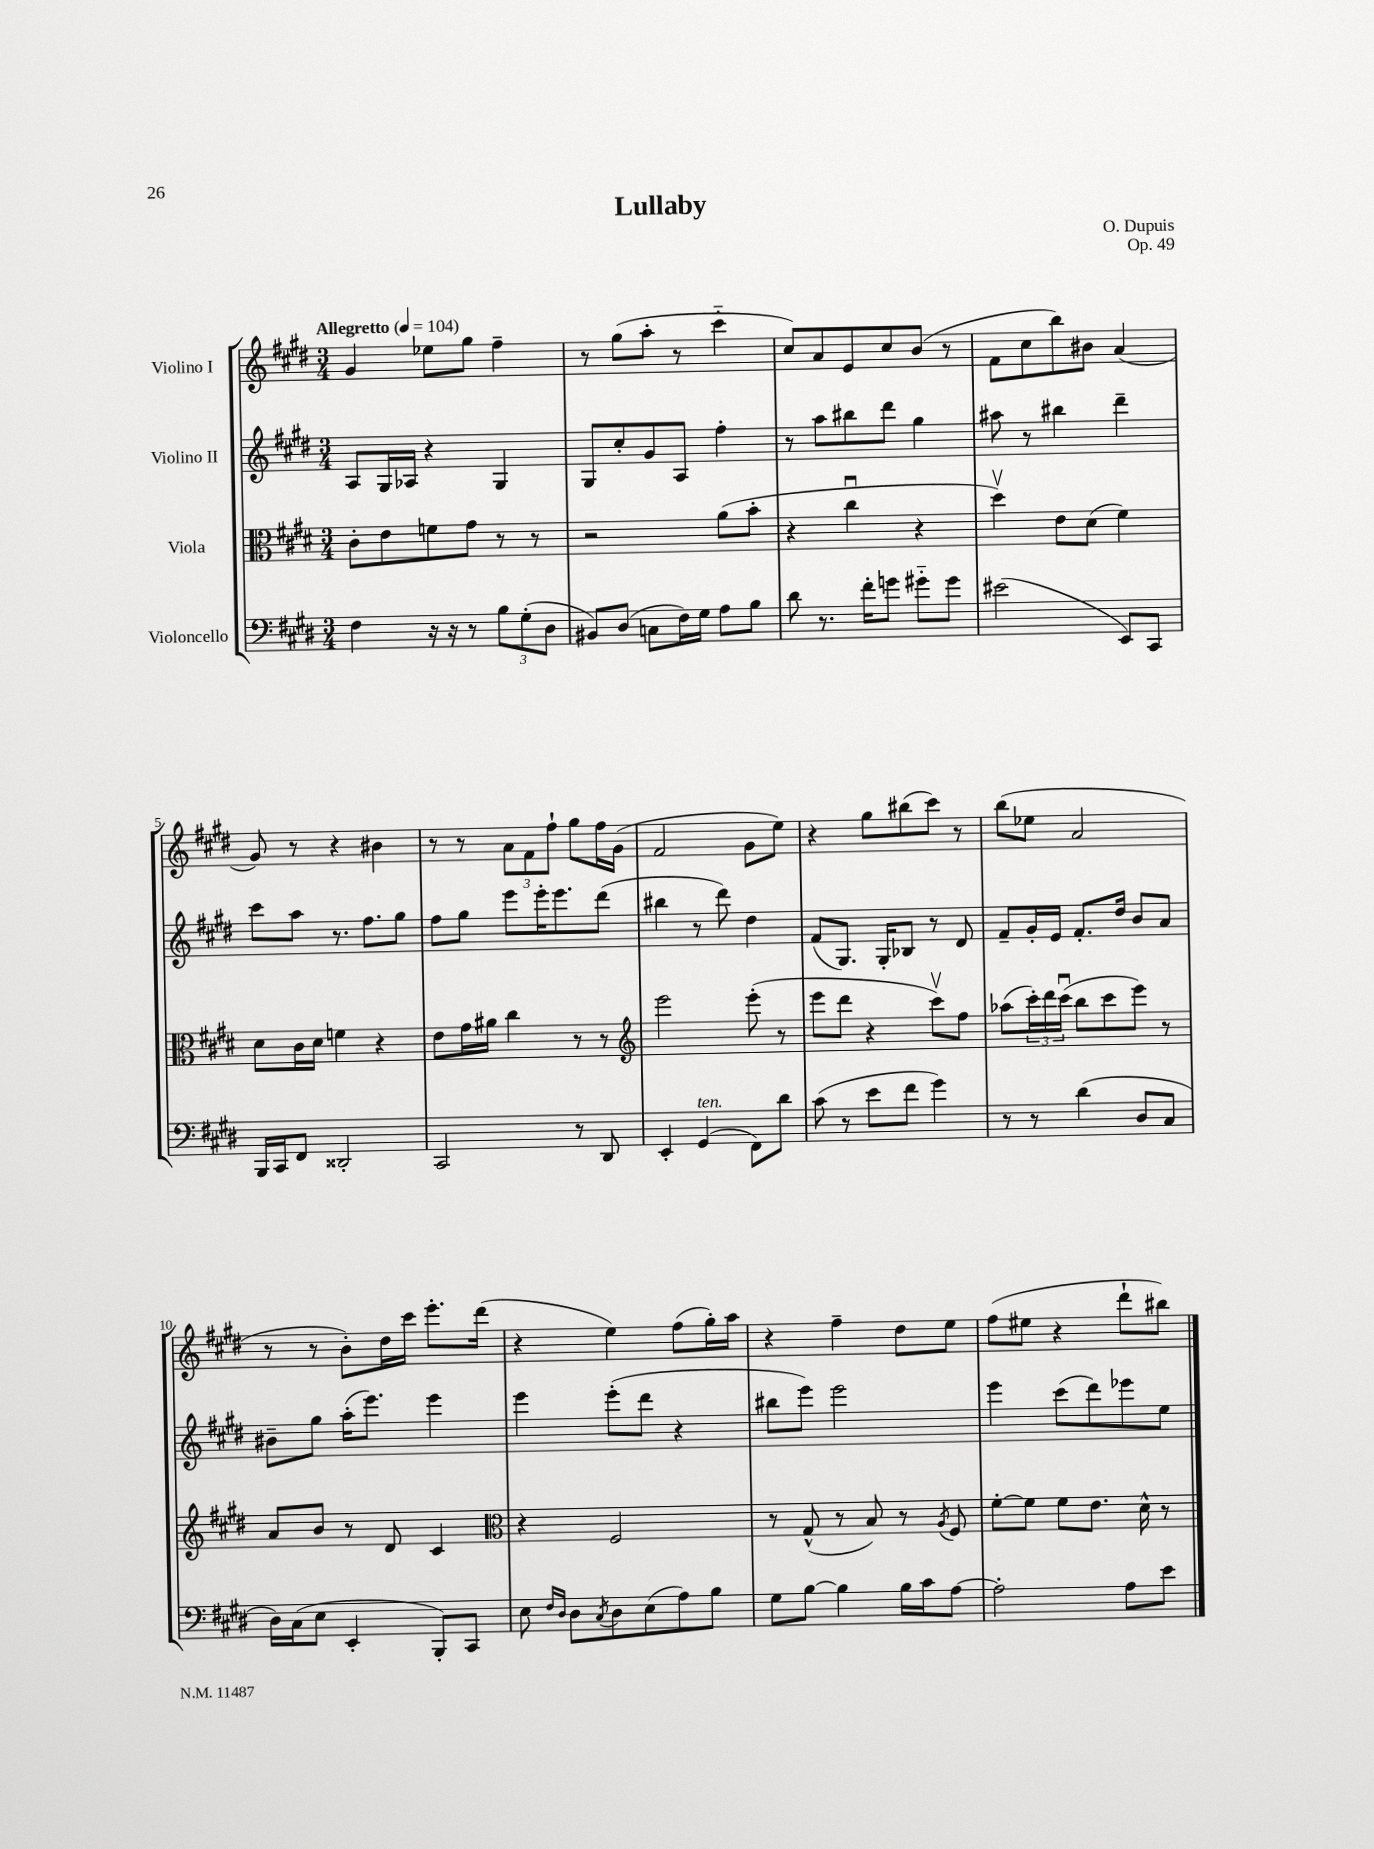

**kern	**kern	**kern	**kern
*staff4	*staff3	*staff2	*staff1
*clefF4	*clefC3	*clefG2	*clefG2
*k[f#c#g#d#]	*k[f#c#g#d#]	*k[f#c#g#d#]	*k[f#c#g#d#]
*M3/4	*M3/4	*M3/4	*M3/4
*MM104	*MM104	*MM104	*MM104
4F#\	8c#'\L	8A/L	4g#/
.	8e\	16G#/L	.
.	.	16A-/JJ	.
16r	8f\	4r	8ee-\L
16r	.	.	.
8r	8g#\J	.	8gg#\J
12B\L	8r	4G#/	4ff#~\
(12G#'\	.	.	.
.	8r	.	.
12D#\J	.	.	.
=	=	=	=
8BB#/L)	2r	8G#/L	8r
(8D#/J	.	8cc#'/	(8gg#\L
8C\L	.	8g#/	8aa'\J
16F#\L)	.	8A/J	8r
16G#\JJ	.	.	.
8A\L	(8a\L	4ff#'\	4ccc#'~\
8B\J	8b'\J	.	.
=	=	=	=
8d#\	4r	8r	8cc#/L)
8.r	.	8aa\L	8a/
.	4cc#u\	8bb#\	8e/
16f#'\LK	.	.	.
8g\J	.	8ddd#\J	8cc#/
8g#'~\L	4r	4gg#\	(8b/J
8g#\J	.	.	8r
=	=	=	=
(2e#\	4dd#v\)	8aa#\	8f#\L
.	.	8r	8cc#\
.	8e\L	4bb#\	8bb\)
.	(8d#\J	.	8b#\J
8EE/L)	4f#\)	4ddd#~\	(4a/
8CC#/J	.	.	.
=	=	=	=
16BBB/LL	8d#\L	8ccc#\L	8g#/)
16CC#/J	.	.	.
8FF#/J	16c#\L	8aa\J	8r
.	16d#\JJ	.	.
2DD##'/	4f\	8.r	4r
.	.	8.ff#\L	.
.	4r	.	4b#\
.	.	8gg#\J	.
=	=	=	=
2CC#/	8e\L	8ff#\L	8r
.	16g#\L	8gg#\J	8r
.	16a#\JJ	.	.
.	4cc#\	8eee\L	12a\L
.	.	.	12f#\
.	.	16eee'\K	.
.	.	.	12ff#`\J
.	.	8.eee\	.
8r	8r	.	8gg#\L
8DD#/	8r	(8ddd#\J	16ff#\L
.	.	.	(16g#\JJ
=	=	=	=
*	*clefG2	*	*
4EE'/	2eee\	4bb#\	2f#/
(4GG#/	.	8r	.
.	.	8ddd#\)	.
8FF#\L)	(8eee'\	4dd#\	8g#\L
8d#\J	8r	.	8ee\J)
=	=	=	=
(8c#\	8eee\L	(8f#/L	4r
8r	8ddd#\J	8.G#/J)	.
8e\L	4r	.	8gg#\L
.	.	16G#'/LK	.
8f#\J	.	8B-/J	(8bb#\
4g#\)	8ccc#v\L)	8r	8ccc#\J)
.	8ff#\J	8d#/	8r
=	=	=	=
8r	(8aa-\L	8f#~/L	(8bb\L
8r	24ccc#'\L)	16g#'/L	8ee-\J
.	24ddd#\	.	.
.	.	16e/JJ	.
.	(24ccc#u\JJ	.	.
(4d#\	8bb\L	8.f#'/L	2a/
.	8ccc#\	.	.
.	.	16dd#/Jk	.
8D#/L	8eee\J)	8b/L	.
8C#/J	8r	8a/J	.
=	=	=	=
16D#\LL)	8a/L	8b#~\L	8r
(16C#\J	.	.	.
8E\J	8b/J	8gg#\J	8r
4EE'/	8r	(16aa'\LK	8b'\L)
.	.	8.eee\J)	.
.	8d#/	.	16dd#\L
.	.	.	16ccc#\JJ
8BBB'/L)	4c#/	4eee\	8.eee'\L
8CC#/J	.	.	.
.	.	.	(16ddd#\Jk
=	=	=	=
*	*clefC3	*	*
8E\	4r	4eee\	4r
16qqF#/LL	.	.	.
16qqD#/JJ	.	.	.
8D#\L	.	.	.
8qC#/	.	.	.
8D#\	2F#/	(8eee'\L	4ee\)
(8E\	.	8ddd#\J	.
8A\)	.	4r	(8ff#\L
8B\J	.	.	16gg#'\L)
.	.	.	16aa\JJ
=	=	=	=
8G#\L	8r	8bb#\L	4r
[8B\J	(8G#^^/	8eee\J)	.
4B\]	8r	2eee\	4ff#~\
.	8B/)	.	.
16B\LL	8r	.	8dd#\L
16c#\J	.	.	.
.	8qA/	.	.
[8A\J	8F#/	.	8ee\J
=	=	=	=
2A'\]	[8f#'\L	4eee\	(8ff#\L
.	8f#\]J	.	8ee#\J
.	8f#\L	(8ccc#\L	4r
.	8.e\J	8ddd#\)	.
8A\L	.	8eee-\	8ddd#`\L
.	16d#^^\	.	.
8e\J	8r	8ee\J	8bb#\J)
==	==	==	==
*-	*-	*-	*-
